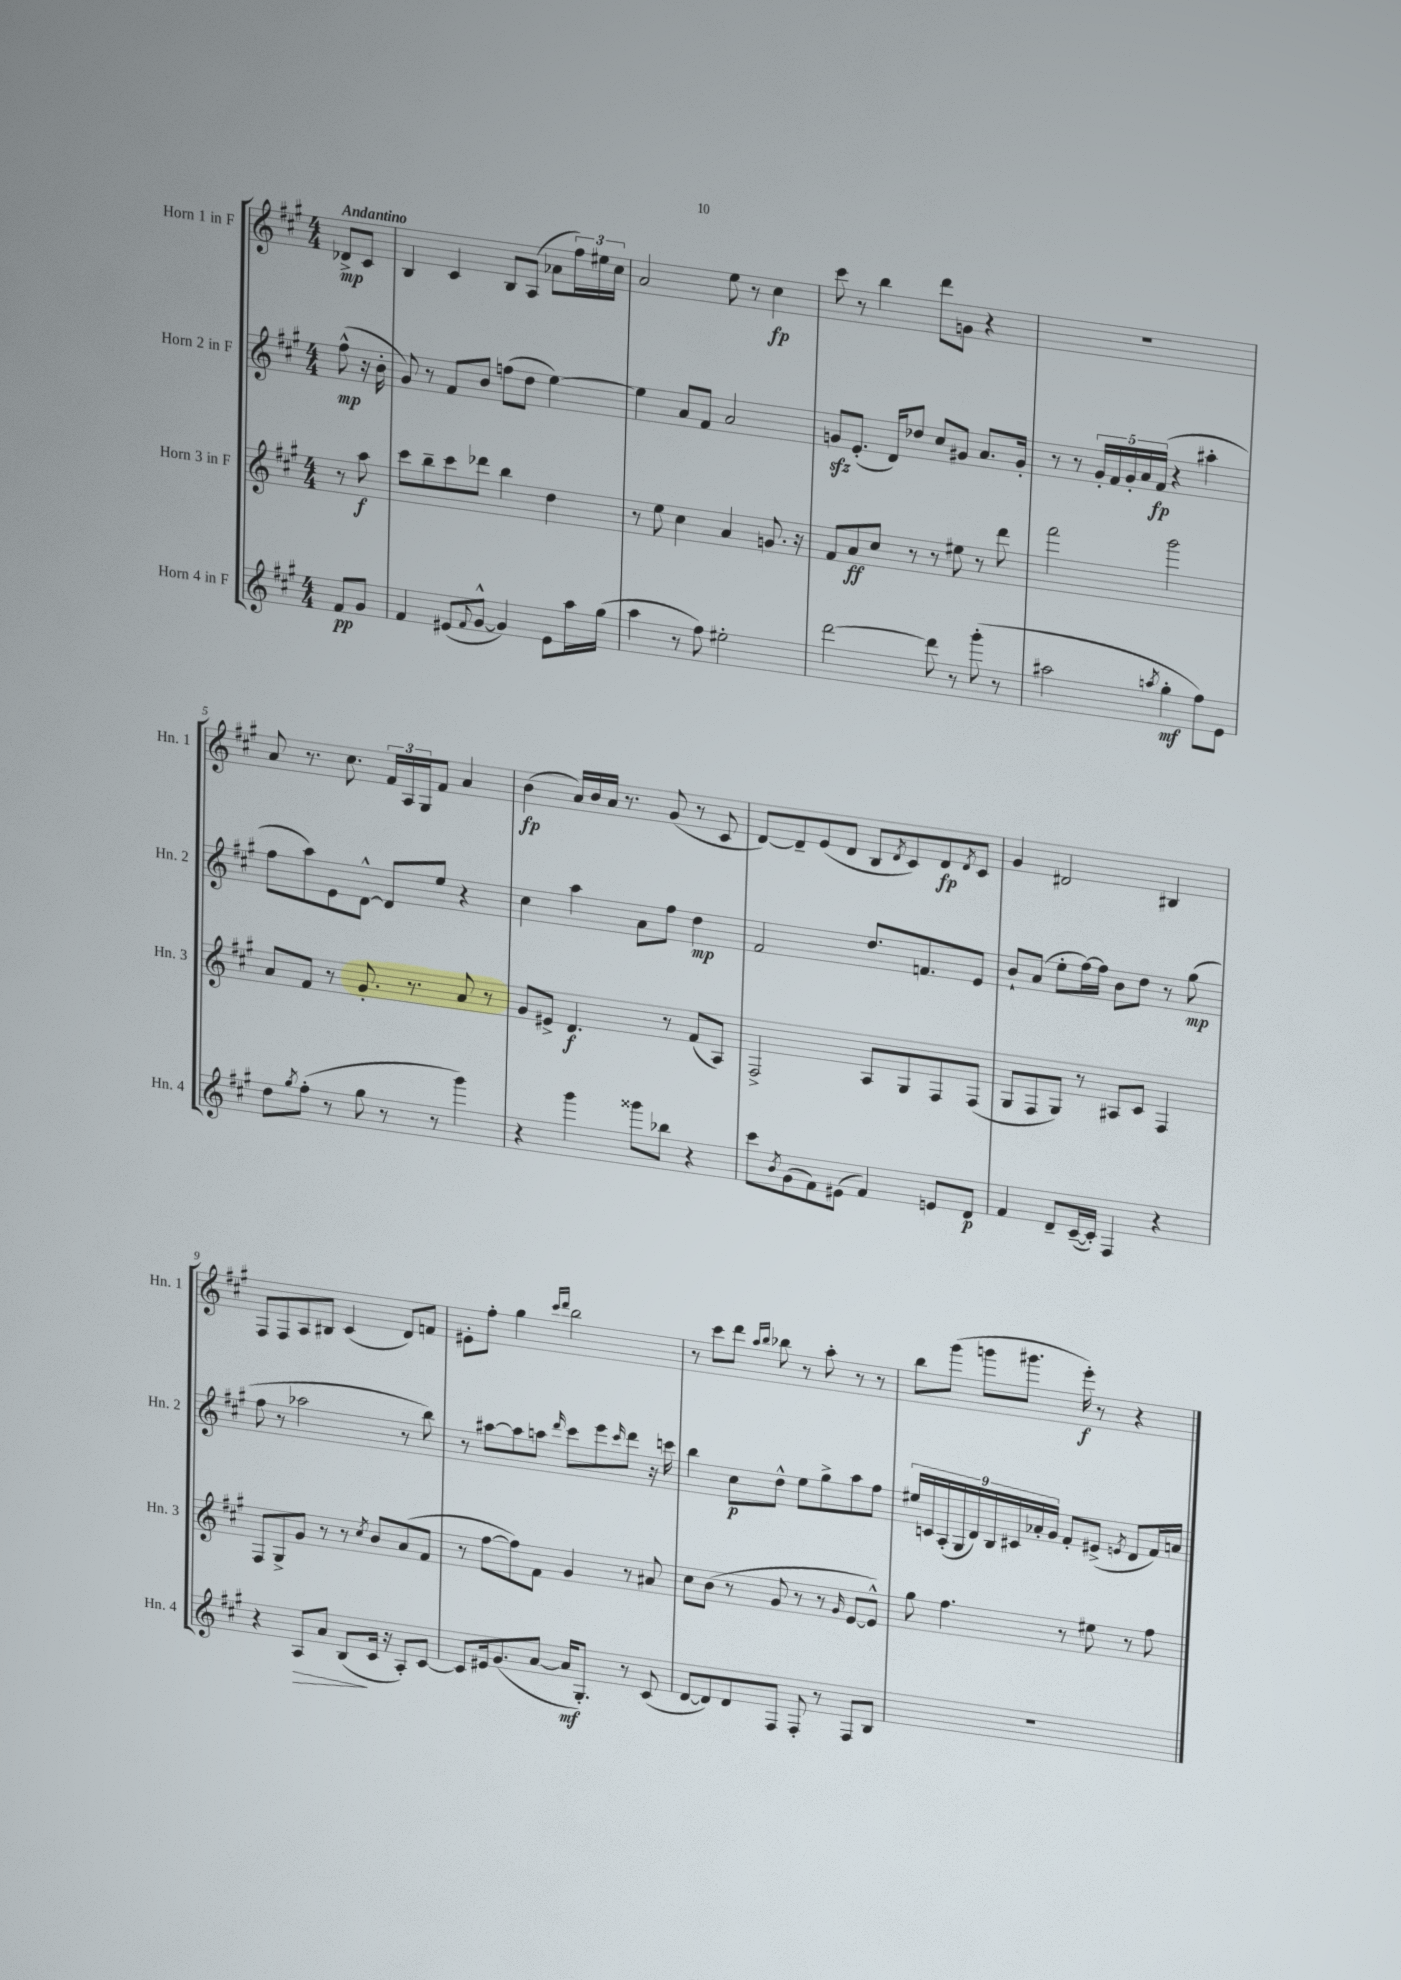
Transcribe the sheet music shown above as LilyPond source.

<<
\new StaffGroup <<
\new Staff = "s0" \with { instrumentName = "Horn 1 in F" shortInstrumentName = "Hn. 1" } {
    \clef treble \key a \major \numericTimeSignature \time 4/4 \partial 4 \tempo "Andantino"
    des'8->\mp cis'8 |
    b4 cis'4 b8 a8( aes'8 \tuplet 3/2 { fis''16) eis''16 cis''16 } |
    a'2 e''8 r8 cis''4\fp |
    cis'''8 r8 b''4 d'''8 g'8 r4 |
    R1 |
    a'8 r8. cis''8. \tuplet 3/2 { fis'16 a16 gis16 } fis'8 a'4 |
    b'4\fp( a'16) b'16 a'16 r8. gis'8( r8 cis'8 |
    d'8~) d'8-- e'8( d'8 b8 \acciaccatura { d'8 } cis'8) d'8\fp \acciaccatura { d'8 } cis'8 |
    gis'4 dis'2 bis4 |
    fis8 fis8 a8 bis8 cis'4( d'8) f'8 |
    eis'8-. fis''8-. gis''4 \grace { cis'''16 d'''16 } b''2 |
    r8 cis'''8 d'''8 \grace { a''16 b''16 } bes''8 r8 a''8-. r8 r8 |
    b''8 gis'''8( g'''8 gis'''8. e'''16-.\f) r8 r4 \bar "|." |
}
\new Staff = "s1" \with { instrumentName = "Horn 2 in F" shortInstrumentName = "Hn. 2" } {
    \clef treble \key a \major \numericTimeSignature \time 4/4 \partial 4
    fis''8-^\mp( r16 b'16-. |
    gis'8) r8 fis'8 b'8 f''8( d''8 e''4~) |
    e''4 a'8 fis'8 a'2 |
    g'8\sfz e'8.-.( d'16) des''8 cis''8 gis'8 a'8. gis'16-. |
    r8 r8 \tuplet 5/4 { gis'16-. fis'16 gis'16-. a'16 fis'16\fp( } r4 ais''4-. |
    fis''8 a''8) e'8 d'8~-^ d'8 e''8 r4 |
    cis''4 a''4 a'8 fis''8 d''4\mp |
    fis'2 d''8. f'8. e'8 |
    b'8-! a'8( e''8-. fis''16~) fis''16 b'8 d''8 r8 gis''8\mp( |
    fis''8 r8 aes''2 r8 b''8) |
    r8 ais''8~ ais''8 a''8 \grace { d'''16 } cis'''8 e'''8 \grace { cis'''16 } d'''8 r16 c'''16 |
    b''4 cis''8\p d''8-^ e''8 gis''8-> a''8 fis''8 |
    \tuplet 9/8 { eis''16 c'16 a16-.( gis16 d'16) b16 cis'16 aes'16-. gis'16 } fis'8-. eis'8->( \acciaccatura { e'8 } d'8 fis'16) a'16 \bar "|." |
}
\new Staff = "s2" \with { instrumentName = "Horn 3 in F" shortInstrumentName = "Hn. 3" } {
    \clef treble \key a \major \numericTimeSignature \time 4/4 \partial 4
    r8 a''8\f |
    cis'''8 b''8-- cis'''8 des'''8 b''4 d''4 |
    r8 e''8 cis''4 a'4 g'8. r16 |
    fis'8 a'8\ff cis''8 r8 r8 eis''8 r8 d'''8 |
    fis'''2 gis'''2 |
    a'8 fis'8 r8 gis'8.-. r8. a'8 r8 |
    gis'8 eis'8-> d'4.\f r8 fis'8( a8) |
    fis2-> a8 gis8 fis8 fis8( |
    gis8 fis8 gis8) r8 ais8 cis'8 fis4 |
    fis8 gis8-> gis'8 r8 r8 \acciaccatura { cis''8 } b'8 a'8( fis'8 |
    r8 fis''8~ fis''8) fis'8 gis'4 r8 ais'8 |
    cis''8 b'8( r8 gis'8 r8 r8 \grace { gis'16 } e'8~ e'8-^) |
    gis''8 fis''4. r8 eis''8 r8 fis''8 \bar "|." |
}
\new Staff = "s3" \with { instrumentName = "Horn 4 in F" shortInstrumentName = "Hn. 4" } {
    \clef treble \key a \major \numericTimeSignature \time 4/4 \partial 4
    fis'8\pp gis'8 |
    fis'4 eis'8( \appoggiatura { fis'8 } gis'8~-^ gis'4) eis'8 a''16 gis''16( |
    a''4 r8 fis''8) eis''2-. |
    d'''2~ d'''8 r8 gis'''8-.( r8 |
    ais''2 \acciaccatura { a''8 } gis''4-.\mf fis''8) e'8 |
    d''8 \acciaccatura { gis''8 } fis''8-.( r8 gis''8 r8 r8 gis'''4) |
    r4 gis'''4 gisis'''8 bes''8 r4 |
    cis'''8 \acciaccatura { b'8 } gis'8( fis'8) eis'8( fis'4) e'8 d'8\p |
    fis'4 d'8-- cis'16~--( cis'16-.) fis4 r4 |
    r4 a8\> a'8 b8\!( cis'16 r16 a8-.) cis'8~ |
    cis'8 eis'16 gis'8.( a'8~ a'16\mf gis8.-.) r8 cis'8( |
    d'8~ d'8) d'8 fis8 fis8-. r8 fis8 b8 |
    R1 \bar "|." |
}
>>
>>
